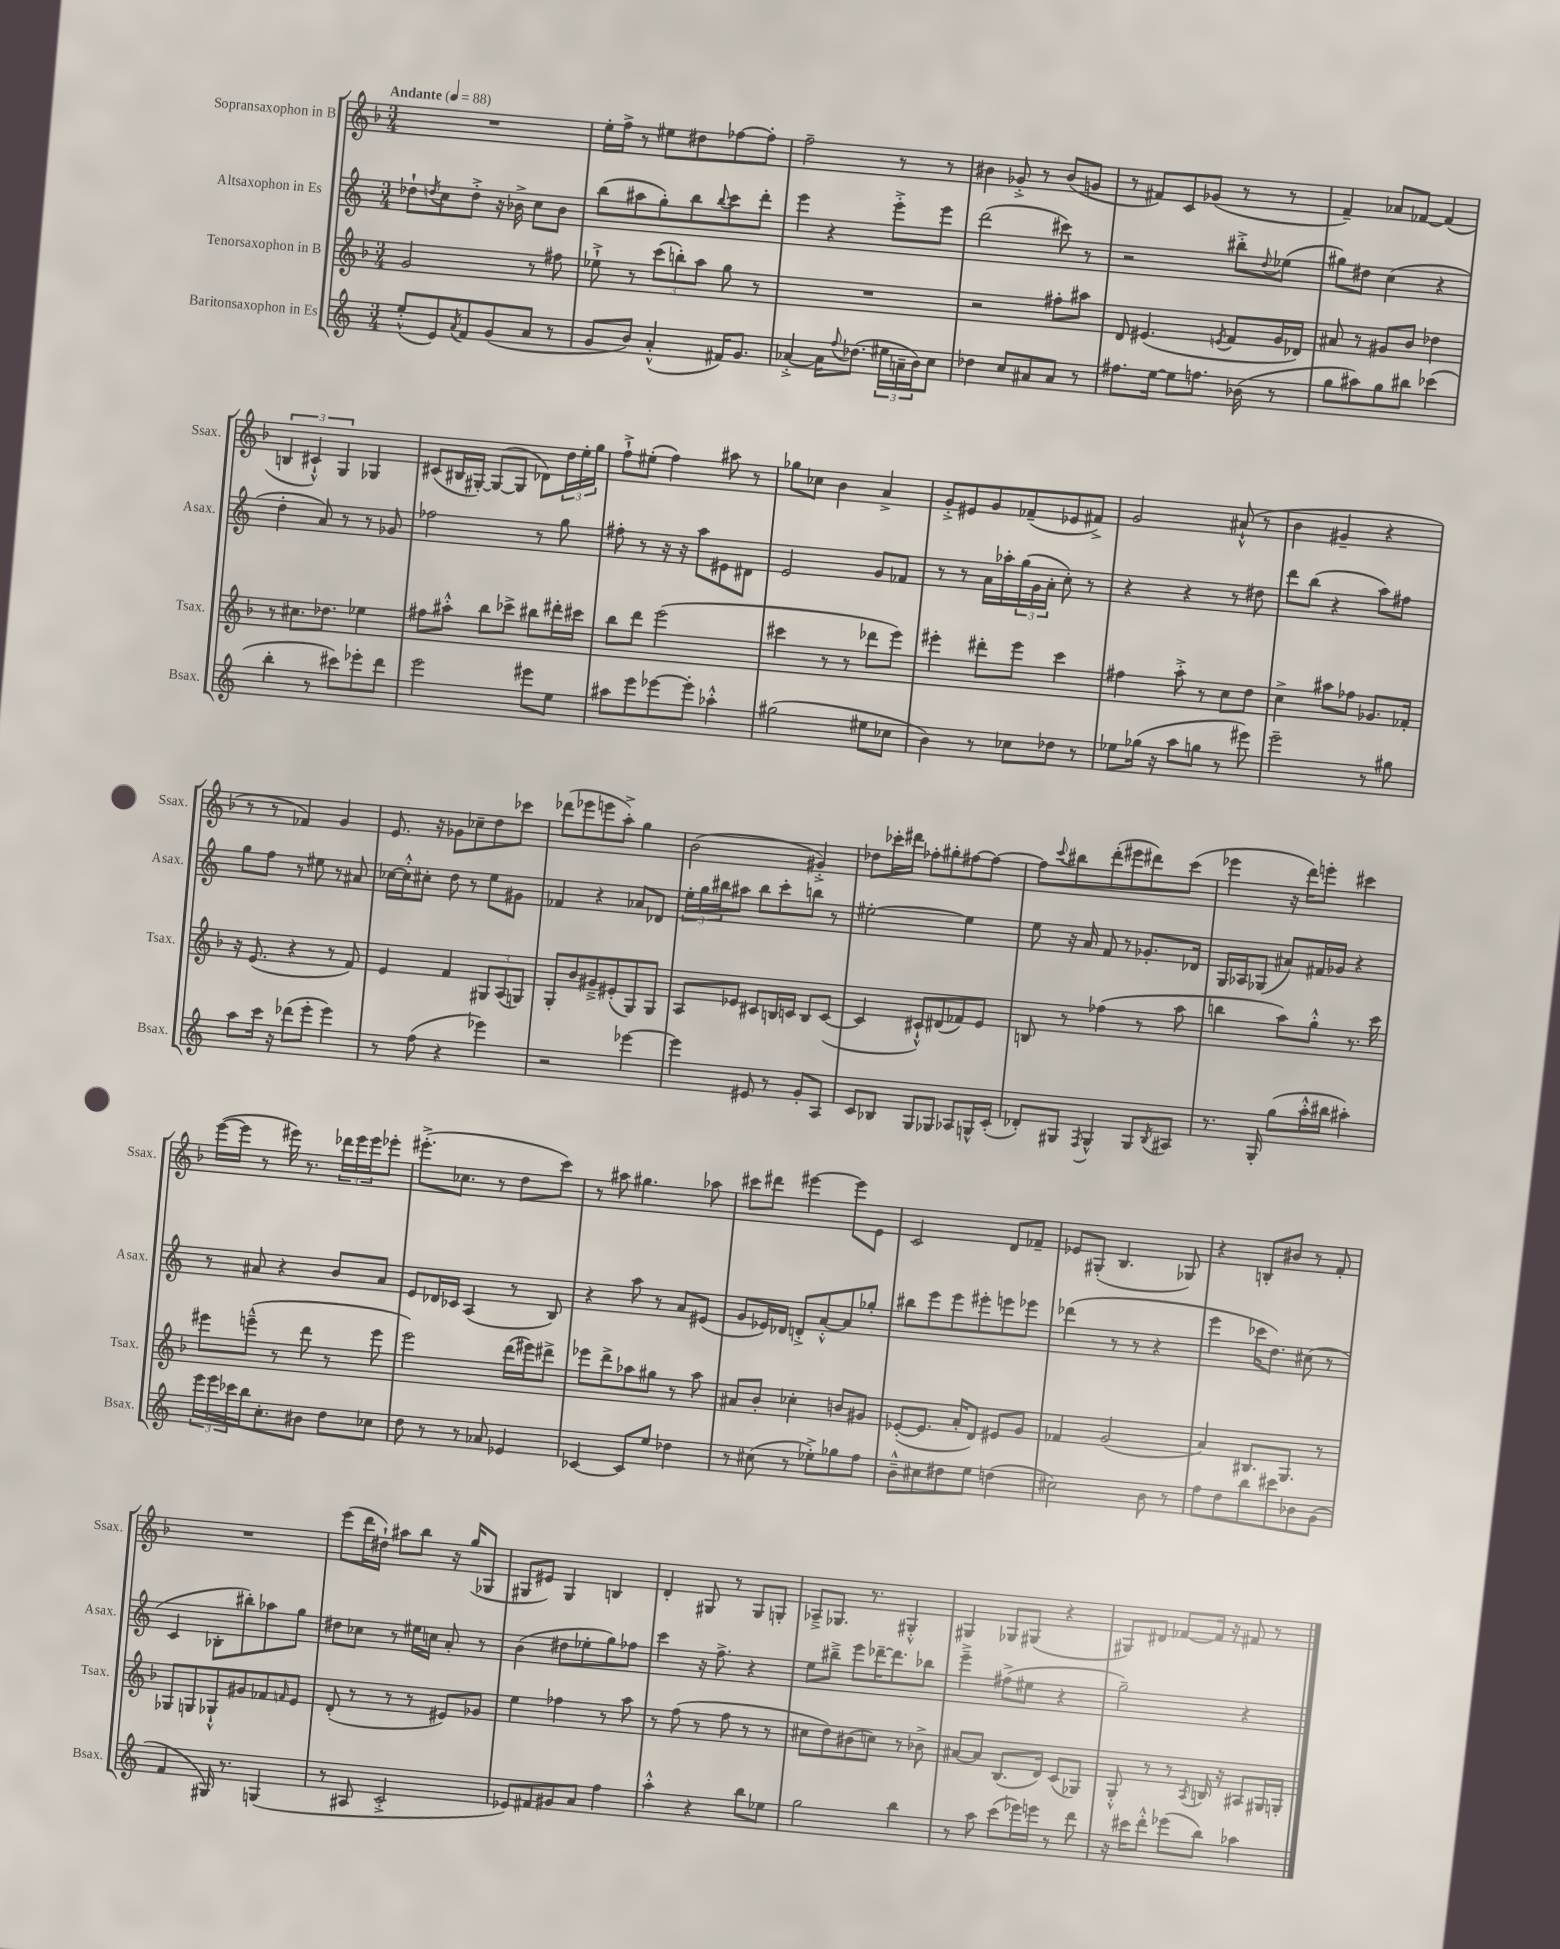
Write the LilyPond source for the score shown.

<<
\new StaffGroup <<
\new Staff = "s0" \with { instrumentName = "Sopransaxophon in B" shortInstrumentName = "Ssax." } {
    \clef treble \key f \major \numericTimeSignature \time 3/4 \tempo "Andante" 4 = 88
    R2. |
    e''16-. f''16-> r8 eis''8 dis''8 fes''8~ fes''8-. |
    f''2-- r8 r8 |
    bis'4 ges'8-.-> r8 bis'8( g'8 |
    r8 fis'8) c'8 ges'8( r8 r8 |
    f'4--) aes'8 fes'8~ fes'4( |
    \tuplet 3/2 { b4 cis'4-!-^) g4 } ges4 |
    cis'8( bis16 gis16~-.) gis8~( gis8 des'8) \tuplet 3/2 { d''16 e''16-. g''16 } |
    f''8-!-> eis''8-.( f''4) ais''8 r8 |
    ges''8 ces''8 bes'4 a'4-> |
    g'8-.-> eis'8 g'8 fes'8--( ees'8 fis'8->) |
    g'2 ais'8-!-^( r8 |
    bes'4 gis'4-- r4 |
    r8 r8 fes'4) g'4 |
    e'8. r16 ges'8 ces''8-- d''8 ces'''8 |
    des'''8( ees'''8 e'''8 a''8-.->) g''4 |
    bes'2( gis'4-.->) |
    des''8 ces'''16-. dis'''16 fes''8-. gis''8-. fis''8~ fis''8~ |
    fis''8 \appoggiatura { c'''8 } bis''8 d'''8-.( eis'''8 dis'''8) c'''8( |
    ees'''4 r16 d'''16) e'''8-. cis'''4 |
    e'''16~( e'''16 r8 eis'''16) r8. \tuplet 3/2 { des'''16 eis'''16 eis'''16 } ees'''8-. |
    eis'''8.-.->( ces''8. r8 d''8 c'''8) |
    r8 ais''8 gis''4. aes''8 |
    cis'''8 dis'''8 eis'''4~ eis'''8 e'8 |
    c'2 d'8 fes'8-- |
    ees'8 gis8-.( bes4. ges8) |
    r4 b8-. bis'8 r8 f'8-. |
    R2. |
    e'''8( d'''16 dis''16-!) ais''8 bes''8 r16 g''16( ges8 |
    gis8 eis'8) gis4 b4 |
    d'4-. gis8 r8 gis8 g8-. |
    aes8---> ges8. r8. gis4-.-^ |
    gis4 ges8 gis8( r4 |
    gis8) dis'8 fes'8~ fes'16 r16 fis'8 r8 \bar "|." |
}
\new Staff = "s1" \with { instrumentName = "Altsaxophon in Es" shortInstrumentName = "Asax." } {
    \clef treble \key c \major \numericTimeSignature \time 3/4
    des''8-! \acciaccatura { d''8 } c''8 d''8-.-> r16 bes'16-> c''8 bes'8 |
    b''8( ais''8 g''8-.) b''8 \appoggiatura { b''8 } c'''8 d'''8-. |
    e'''4 r4 e'''8-.-> e'''8 |
    d'''2( cis'''8) r8 |
    r2 bis''8-.-> \appoggiatura { d''8 } ees''8( |
    gis''8) dis''8 c''4( r4 |
    d''4-. a'8) r8 r8 ges'8 |
    fes''2 r8 g''8 |
    fis''8-. r8 r16 r16 a''8 eis'8 dis'8 |
    e'2 g'8 fes'8 |
    r8 r8 a'16 aes''16-. \tuplet 3/2 { g''16( g'16 a'16-. } c''8-.) r8 |
    r4 r4 r8 dis''8 |
    d'''8 b''8( r4 a''8) fis''8 |
    g''8 f''8 r8 eis''8 r8 ais'8 |
    ces''16~ ces''16-.-^ cis''8-. d''8 r8 e''8 gis'8 |
    fes'4 r4 aes'8 des'8 |
    \tuplet 3/2 { e''16-. g''16 bis''16 } ais''8 bis''8 c'''8-. b''8 r8 |
    eis''2~-. eis''4 |
    e''8 r16 a'16 f'8 r8 ges'8.-. des'16 |
    g16 aes16 ges8( ais'8) fis'16 ges'16 r4 |
    r8 ais'8 r4 b'8 ais'8 |
    e'8 des'16 ces'16 a4( r8 b8) |
    r4 a''8 r8 a'8 eis'8( |
    g'8 ees'16) des'16 d'8-.-> a'8~-.-^ a'8 ges''8-. |
    bis''8 e'''8 e'''8 eis'''8-. e'''8 ees'''8 |
    des'''4( r8 r8 r4 |
    e'''4 ces'''16 d''8.) cis''8( r8 |
    c'4 bes8-. bis''8-.) aes''8 g''8 |
    dis''8 ces''8 r8 eis''16 c''16 a'8-. r8 |
    b'4( dis''8 ees''8-. g''8) fes''8 |
    c'''4 r16 f''8.-> r4 |
    e''8 bis''8---> e'''8 des'''16~-- des'''8. bes''8 |
    e'''4---> fis''8->( eis''8 r4 |
    g''2--) r4 \bar "|." |
}
\new Staff = "s2" \with { instrumentName = "Tenorsaxophon in B" shortInstrumentName = "Tsax." } {
    \clef treble \key f \major \numericTimeSignature \time 3/4
    g'2 r8 fis''8 |
    ees''8-!-> r8 \tuplet 3/2 { c'''8( b''8-.) a''8 } g''8 r8 |
    R2. |
    r2 fis''8-. ais''8 |
    d'8 eis'4.( \acciaccatura { e'8 } f'8 g'16 des'16) |
    ais'8 r8 gis'8 bes'8 des''4 |
    r8 cis''8. des''8. ees''4 |
    fis''8 ais''8-.-^ bes''8 ces'''8-> bis''8 dis'''16-. cis'''16 |
    bes''8 d'''8 e'''2( |
    cis'''4 r8 r8 des'''8 e'''8) |
    eis'''4-. dis'''8-. eis'''8 c'''4 |
    fis''4 a''8-.-> r8 c''8 d''8 |
    c''4-> ais''8 fes''8 ges'8. fes'16-. |
    r16 e'8.( r4 r8 f'8) |
    e'4 f'4 \tuplet 3/2 { gis8 a8( g8) } |
    g8-. bes'8 gis'8---> eis'8-.( g8) g8 |
    a8 ees'8 cis'8 b16 c'16 b8 c'8~( |
    c'4 cis'8-!-^) dis'8( fes'8) e'8 |
    b8 r8 fes''4( r8 a''8 |
    b''4 a''8) g''8-.-^ r8. c'''16 |
    eis'''8 e'''8---^( r8 d'''8 r8 e'''8 |
    e'''2) d'''16( eis'''16) dis'''8-> |
    ees'''8 d'''8-> aes''8 gis''8 r8 aes''8 |
    ais'8 bes'8-. ces''4-. b'8 gis'8 |
    ees'8~-.( ees'8. a'16-. d'8) eis'8 g'8 |
    fes'4 g'2( |
    a'4) bis8. g8. r8 |
    ges8 g8 ges8-!-^ gis'8 fes'8 \grace { f'16 } e'8 |
    d'8-.( r8 r8 r8 eis'8) ges'8 |
    e''4 fes''4 r8 a''8 |
    r8 f''8( r8 f''8 r8 r8 |
    cis''8 d''8) bis'8( c''8) r8 bes'8-> |
    ais'8~ ais'8 bes8.( d'16) c'8( ges8) |
    g8-.-^ r8 r8 \acciaccatura { a8 } b16 r16 ais8 gis16 g16-. \bar "|." |
}
\new Staff = "s3" \with { instrumentName = "Baritonsaxophon in Es" shortInstrumentName = "Bsax." } {
    \clef treble \key c \major \numericTimeSignature \time 3/4
    e''8-.-^( e'8) \acciaccatura { a'8 } f'8 g'8( a'8 r8 |
    g'8 b'8) a'4-.-^( fis'16) g'8. |
    aes'4~-.-> aes'16 \appoggiatura { f''8 } des''8.( \tuplet 3/2 { eis''16 a'16-- b'16) } c''8 |
    des''4 c''8 ais'8 ais'8 r8 |
    fis''8. e''16~ e''8 f''8. bes'16( r8 |
    g''8 ais''8) g''8 bis''8 ces'''4( |
    b''4-. r8 cis'''8) ees'''8-. d'''8 |
    e'''2 eis'''8 e''8 |
    ais''8 e'''8 ees'''8~ ees'''8-. aes''4-.-^ |
    gis''2( eis''8 ces''8 |
    b'4) r8 ces''8 des''8 r8 |
    ees''8 ges''16( r16 a''8 g''8 r8 eis'''8) |
    e'''2-- r8 gis''8 |
    a''8 c'''16 r16 des'''8( e'''8-. e'''4) |
    r8 f''8( r4 ees'''4) |
    r2 ees'''4~ |
    ees'''4 eis'8 r8 g'8-. a8 |
    c'8 bes8 g8 ges8 aes8 g16-^ c'16-.( |
    des'8-.) gis8 \acciaccatura { f8 } gis4-^ gis8 \acciaccatura { b8 } ais8 |
    r8. g16-. g''8( a''16-.-^ bis''16 ais''4-.) |
    \tuplet 3/2 { e'''16 e'''16 ces'''16 } b''16 c''8.-. bis'8 d''8 ces''8 |
    d''8 r8 r8 aes'8 ees'4 |
    ces'4~ ces'8 e''8 des''4 |
    r8 cis''8( r8 ees''8-.->) ges''8 f''8 |
    b'8---^ cis''8 dis''8 e''8 d''4( |
    cis''2) b'8 r8 |
    f''8 d''8 b''8 cis'''8 bes'8 g'8( |
    f'4 gis16) r8. g4( |
    r8 ais8 c'2-.-> |
    ees'8) fis'8 gis'8 a'8 f''4 |
    a''4-.-^ r4 b''8 ees''8 |
    g''2 b''4 |
    r8 a''8 c'''8( ees'''16) e'''16 r8 d'''8 |
    r16 cis'''16 d'''8-.-^ ees'''8( b''8) aes''4 \bar "|." |
}
>>
>>
\layout { \context { \Score \remove "Bar_number_engraver" } }
